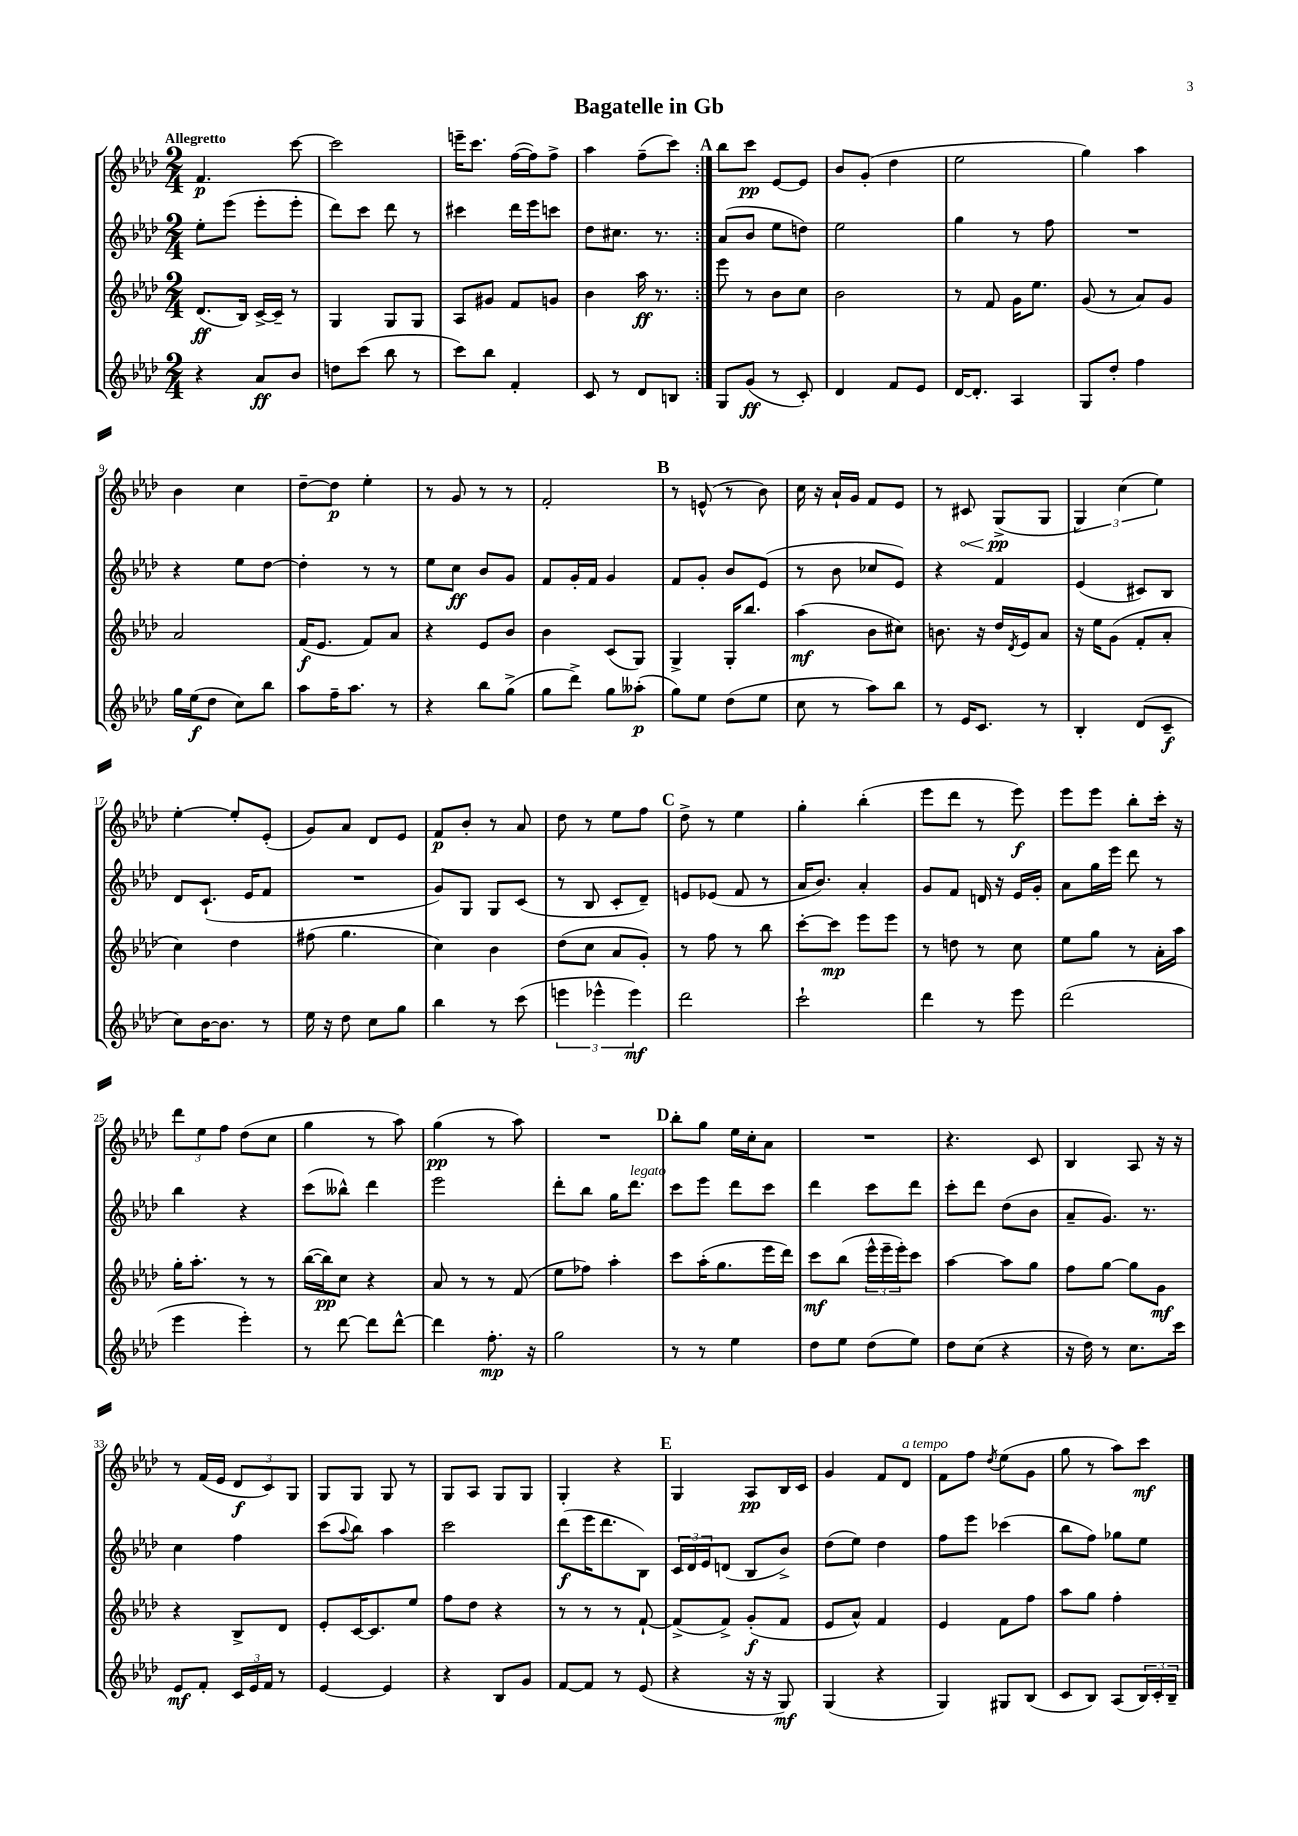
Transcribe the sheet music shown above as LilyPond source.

\header { title = "Bagatelle in Gb" }
<<
\new StaffGroup <<
\new Staff = "s0" {
    \clef treble \key aes \major \numericTimeSignature \time 2/4 \tempo "Allegretto"
    \repeat volta 2 { f'4.\p c'''8~ |
    c'''2 |
    e'''16-- c'''8. f''16~( f''16) f''8-> |
    aes''4 f''8--( c'''8) | }
    \mark \markup { \bold "A" } bes''8 c'''8\pp ees'8~ ees'8 |
    bes'8 g'8-.( des''4 |
    ees''2 |
    g''4) aes''4 |
    bes'4 c''4 |
    des''8~-- des''8\p ees''4-. |
    r8 g'8 r8 r8 |
    f'2-. |
    \mark \markup { \bold "B" } r8 e'8-^( r8 bes'8) |
    c''16 r16 aes'16-! g'16 f'8 ees'8 |
    r8 \once \override Hairpin.circled-tip = ##t cis'8\< g8->\pp\!( g8 |
    \tuplet 3/2 { g4) c''4( ees''4) } |
    ees''4~-. ees''8-. ees'8-.( |
    g'8) aes'8 des'8 ees'8 |
    f'8\p bes'8-. r8 aes'8 |
    des''8 r8 ees''8 f''8 |
    \mark \markup { \bold "C" } des''8-> r8 ees''4 |
    g''4-. bes''4-.( |
    ees'''8 des'''8 r8 ees'''8\f) |
    ees'''8 ees'''8 bes''8-. c'''16-. r16 |
    \tuplet 3/2 { des'''8 ees''8 f''8 } des''8( c''8 |
    g''4 r8 aes''8) |
    g''4\pp( r8 aes''8) |
    R2 |
    \mark \markup { \bold "D" } bes''8-. g''8 ees''16 c''16-. aes'8 |
    R2 |
    r4. c'8 |
    bes4 aes8 r16 r16 |
    r8 f'16( ees'16 \tuplet 3/2 { des'8\f c'8) g8 } |
    g8 g8 g8 r8 |
    g8 aes8 g8 g8 |
    g4-. r4 |
    \mark \markup { \bold "E" } g4 aes8\pp bes16 c'16 |
    g'4 f'8 des'8^\markup { \italic "a tempo" } |
    f'8 f''8 \acciaccatura { des''8 } ees''8( g'8 |
    g''8 r8 aes''8) c'''8\mf \bar "|." |
}
\new Staff = "s1" {
    \clef treble \key aes \major \numericTimeSignature \time 2/4
    \repeat volta 2 { ees''8-. ees'''8( ees'''8-. ees'''8-. |
    des'''8) c'''8 des'''8 r8 |
    cis'''4 des'''16 ees'''16 c'''8 |
    des''8 cis''8. r8. | }
    \mark \markup { \bold "A" } aes'8( bes'8 ees''8 d''8) |
    ees''2 |
    g''4 r8 f''8 |
    R2 |
    r4 ees''8 des''8~ |
    des''4-. r8 r8 |
    ees''8 c''8\ff bes'8 g'8 |
    f'8 g'16-. f'16 g'4 |
    \mark \markup { \bold "B" } f'8 g'8-. bes'8 ees'8( |
    r8 bes'8 ces''8 ees'8) |
    r4 f'4 |
    ees'4( cis'8) bes8 |
    des'8 c'8.-!( ees'16 f'8 |
    R2 |
    g'8) g8 g8 c'8( |
    r8 bes8 c'8-. des'8--) |
    \mark \markup { \bold "C" } e'8 ees'8( f'8 r8 |
    aes'16 bes'8.) aes'4-. |
    g'8 f'8 d'16 r16 ees'16 g'16-. |
    aes'8 g''16 ees'''16 des'''8 r8 |
    bes''4 r4 |
    c'''8( beses''8-^) des'''4 |
    ees'''2 |
    des'''8-. bes''8 g''16 des'''8.^\markup { \italic "legato" } |
    \mark \markup { \bold "D" } c'''8 ees'''8 des'''8 c'''8 |
    des'''4 c'''8 des'''8 |
    c'''8-. des'''8 des''8( bes'8 |
    aes'8-- g'8.) r8. |
    c''4 f''4 |
    c'''8( \appoggiatura { aes''8 } bes''8) aes''4 |
    c'''2 |
    des'''8\f( ees'''16 des'''8. bes8) |
    \mark \markup { \bold "E" } \tuplet 3/2 { c'16 des'16 ees'16 } d'8( bes8 bes'8->) |
    des''8( ees''8) des''4 |
    f''8 ees'''8 ces'''4( |
    bes''8 f''8) ges''8 ees''8 \bar "|." |
}
\new Staff = "s2" {
    \clef treble \key aes \major \numericTimeSignature \time 2/4
    \repeat volta 2 { des'8.\ff( bes16) c'16~-> c'16-- r8 |
    g4 g8 g8 |
    aes8 gis'8 f'8 g'8 |
    bes'4 aes''16\ff r8. | }
    \mark \markup { \bold "A" } ees'''8 r8 bes'8 c''8 |
    bes'2 |
    r8 f'8 g'16 ees''8. |
    g'8( r8 aes'8) g'8 |
    aes'2 |
    f'16\f( ees'8. f'8) aes'8 |
    r4 ees'8 bes'8 |
    bes'4 c'8( g8) |
    \mark \markup { \bold "B" } g4-> g16-. bes''8. |
    aes''4\mf( bes'8 cis''8) |
    b'8. r16 des''16 \acciaccatura { des'8 } ees'16 aes'8 |
    r16 ees''16 g'8( f'8-. aes'8-. |
    c''4) des''4 |
    fis''8( g''4. |
    c''4) bes'4 |
    des''8( c''8 aes'8 g'8-.) |
    \mark \markup { \bold "C" } r8 f''8 r8 bes''8 |
    c'''8~-. c'''8\mp ees'''8 ees'''8 |
    r8 d''8 r8 c''8 |
    ees''8 g''8 r8 aes'16-. aes''16 |
    g''16-. aes''8.-. r8 r8 |
    bes''16~( bes''16\pp) c''8 r4 |
    aes'8 r8 r8 f'8( |
    ees''8 fes''8) aes''4-. |
    \mark \markup { \bold "D" } c'''8 aes''16-.( g''8. ees'''16 des'''16) |
    c'''8\mf bes''8( \tuplet 3/2 { ees'''16-^ ees'''16-- ees'''16-.) } c'''8 |
    aes''4~ aes''8 g''8 |
    f''8 g''8~ g''8 g'8\mf |
    r4 bes8-> des'8 |
    ees'8-. c'16~ c'8. ees''8 |
    f''8 des''8 r4 |
    r8 r8 r8 f'8~-! |
    \mark \markup { \bold "E" } f'8->( f'8->) g'8-.\f( f'8 |
    ees'8 aes'8-^) f'4 |
    ees'4 f'8 f''8 |
    aes''8 g''8 f''4-. \bar "|." |
}
\new Staff = "s3" {
    \clef treble \key aes \major \numericTimeSignature \time 2/4
    \repeat volta 2 { r4 aes'8\ff bes'8 |
    d''8 c'''8( bes''8 r8 |
    c'''8) bes''8 f'4-. |
    c'8 r8 des'8 b8 | }
    \mark \markup { \bold "A" } g8 g'8\ff( r8 c'8-.) |
    des'4 f'8 ees'8 |
    des'16~ des'8.-. aes4 |
    g8 des''8-. f''4 |
    g''16 ees''16\f( des''8 c''8) bes''8 |
    aes''8 f''16-- aes''8. r8 |
    r4 bes''8 g''8->( |
    g''8 des'''8->) g''8 aeses''8-.\p( |
    \mark \markup { \bold "B" } g''8) ees''8 des''8( ees''8 |
    c''8 r8 aes''8) bes''8 |
    r8 ees'16 c'8. r8 |
    bes4-. des'8( c'8--\f |
    c''8) bes'16~ bes'8. r8 |
    ees''16 r16 des''8 c''8 g''8 |
    bes''4 r8 c'''8( |
    \tuplet 3/2 { e'''4 ees'''4-^ ees'''4\mf) } |
    \mark \markup { \bold "C" } des'''2 |
    c'''2-! |
    des'''4 r8 ees'''8 |
    des'''2( |
    ees'''4 ees'''4-.) |
    r8 des'''8~ des'''8 des'''8~-^ |
    des'''4 f''8.-.\mp r16 |
    g''2 |
    \mark \markup { \bold "D" } r8 r8 ees''4 |
    des''8 ees''8 des''8( ees''8) |
    des''8 c''8( r4 |
    r16 des''16) r8 c''8. c'''16 |
    ees'8\mf f'8-. \tuplet 3/2 { c'16 ees'16 f'16 } r8 |
    ees'4~ ees'4 |
    r4 bes8 g'8 |
    f'8~ f'8 r8 ees'8( |
    \mark \markup { \bold "E" } r4 r16 r16 g8\mf) |
    g4( r4 |
    g4) gis8 bes8( |
    c'8 bes8) aes8( \tuplet 3/2 { bes16) c'16-. bes16-- } \bar "|." |
}
>>
>>
